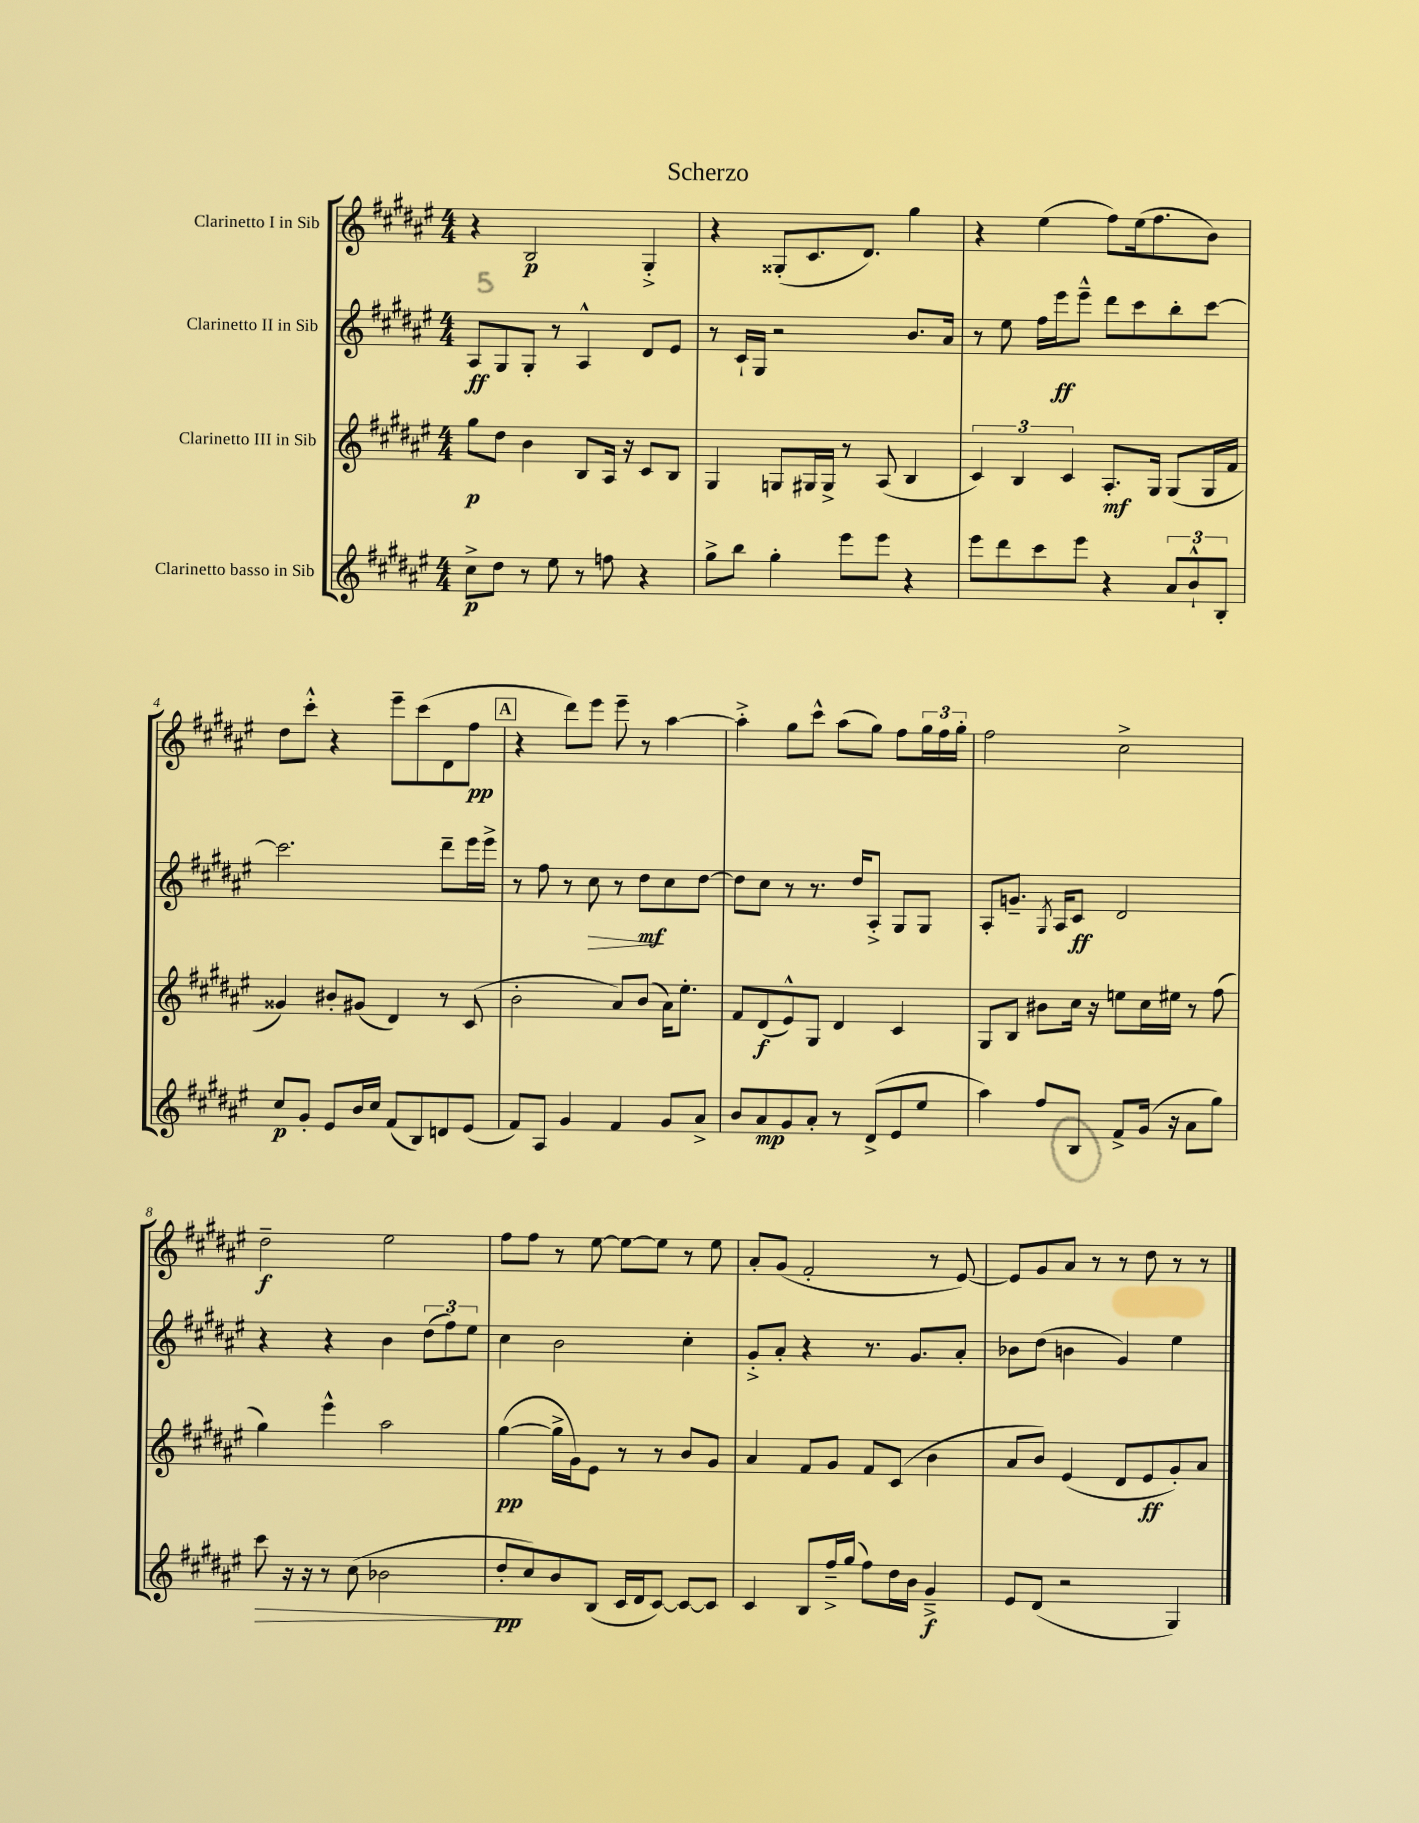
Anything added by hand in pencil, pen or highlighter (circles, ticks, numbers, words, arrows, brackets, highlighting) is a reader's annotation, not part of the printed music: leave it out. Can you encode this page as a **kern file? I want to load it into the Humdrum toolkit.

**kern	**dynam	**kern	**dynam	**kern	**dynam	**kern	**dynam
*part4	*part4	*part3	*part3	*part2	*part2	*part1	*part1
*staff4	*staff4	*staff3	*staff3	*staff2	*staff2	*staff1	*staff1
*I"Clarinetto basso in Sib	*	*I"Clarinetto III in Sib	*	*I"Clarinetto II in Sib	*	*I"Clarinetto I in Sib	*
*clefG2	*	*clefG2	*	*clefG2	*	*clefG2	*
*k[f#c#g#d#a#e#]	*	*k[f#c#g#d#a#e#]	*	*k[f#c#g#d#a#e#]	*	*k[f#c#g#d#a#e#]	*
*M4/4	*	*M4/4	*	*M4/4	*	*M4/4	*
=1	=1	=1	=1	=1	=1	=1	=1
8cc#^\L	p	8gg#\L	p	8A#/L	ff	4r	.
8dd#\J	.	8dd#\J	.	8G#/	.	.	.
8r	.	4b\	.	8G#'/J	.	2B/	p
8ee#\	.	.	.	8r	.	.	.
8r	.	8B/L	.	4A#^^/	.	.	.
8ffn\	.	16A#/Jk	.	.	.	.	.
.	.	16r	.	.	.	.	.
4r	.	8c#/L	.	8d#/L	.	4G#'^/	.
.	.	8B/J	.	8e#/J	.	.	.
=2	=2	=2	=2	=2	=2	=2	=2
8gg#^\L	.	4G#/	.	8r	.	4r	.
8bb\J	.	.	.	16c#`/LL	.	.	.
.	.	.	.	16G#/JJ	.	.	.
4gg#'\	.	8Gn/L	.	2r	.	(8G##X'/L	.
.	.	16G#X/L	.	.	.	8.c#/	.
.	.	16G#^/JJ	.	.	.	.	.
8eee#\L	.	8r	.	.	.	.	.
.	.	.	.	.	.	8.d#/J)	.
8eee#\J	.	(8A#/	.	.	.	.	.
4r	.	4B/	.	8.b/L	.	4gg#\	.
.	.	.	.	16a#/Jk	.	.	.
=3	=3	=3	=3	=3	=3	=3	=3
8eee#\L	.	6c#/)	.	8r	.	4r	.
8ddd#\	.	.	.	8ee#\	.	.	.
.	.	6B/	.	.	.	.	.
8ccc#\	.	.	.	16ff#\LL	.	(4ee#\	.
.	.	.	.	16eee#\J	ff	.	.
.	.	6c#/	.	.	.	.	.
8eee#\J	.	.	.	8eee#~^^\J	.	.	.
4r	.	8.A#'/L	mf	8ddd#\L	.	8ff#\L)	.
.	.	.	.	8ccc#\	.	(16ee#\k	.
.	.	16G#/Jk	.	.	.	8.ff#\	.
12a#/L	.	(8G#/L	.	8bb'\	.	.	.
12b`^^/	.	.	.	.	.	.	.
.	.	16G#/L	.	[8ccc#\J	.	8b\J)	.
12B'/J	.	.	.	.	.	.	.
.	.	16f#/JJ	.	.	.	.	.
!!LO:LB:g=z
=4	=4	=4	=4	=4	=4	=4	=4
8cc#/L	p	4g##X/)	.	2.ccc#\]	.	8dd#\L	.
8g#'/J	.	.	.	.	.	8ccc#'^^\J	.
8e#/L	.	8b#X'/L	.	.	.	4r	.
16b/L	.	(8g#X/J	.	.	.	.	.
16cc#/JJ	.	.	.	.	.	.	.
(8f#/L	.	4d#/)	.	.	.	8eee#~\L	.
8B/)	.	.	.	.	.	(8ccc#\	.
8dn/	.	8r	.	8ddd#~\L	.	8d#\	.
(8e#/J	.	(8c#/	.	16eee#\L	.	8ff#\J	pp
.	.	.	.	16eee#^\JJ	.	.	.
!!LO:REH:place=s1:t=A
=5	=5	=5	=5	=5	=5	=5	=5
8f#/L)	.	2b'\	.	8r	.	4r	.
8A#/J	.	.	.	8ff#\	.	.	.
4g#/	.	.	.	8r	.	8ddd#\L)	.
!	!	!	!	!	!LO:HP:b	!	!
.	.	.	.	8cc#\	>	8eee#\J	.
4f#/	.	8a#/L)	.	8r	.	8eee#~\	.
.	.	(8b/J	.	8dd#\L	mf	8r	.
8g#/L	.	16a#\KL)	.	8cc#\	]	[4aa#\	.
.	.	8.ee#'\J	.	.	.	.	.
8a#^/J	.	.	.	[8dd#\J	.	.	.
=6	=6	=6	=6	=6	=6	=6	=6
8b/L	.	8f#/L	.	8dd#\L]	.	4aa#'^\]	.
8a#/	mp	(8d#/	f	8cc#\J	.	.	.
8g#/	.	8e#^^/)	.	8r	.	8gg#\L	.
8a#'/J	.	8G#/J	.	8.r	.	8ccc#^^\J	.
8r	.	4d#/	.	.	.	(8aa#\L	.
.	.	.	.	16dd#/KL	.	.	.
(8d#^/L	.	.	.	8A#'^/J	.	8gg#\J)	.
8e#/	.	4c#/	.	8G#/L	.	8ff#\L	.
8ee#/J	.	.	.	8G#/J	.	24gg#\L	.
.	.	.	.	.	.	24ff#\	.
.	.	.	.	.	.	24gg#'\JJ	.
=7	=7	=7	=7	=7	=7	=7	=7
4aa#\)	.	8G#/L	.	8A#'/L	.	2ff#\	.
.	.	8B/J	.	8.gn~/J	.	.	.
8ff#/L	.	8b#X\L	.	.	.	.	.
.	.	.	.	8qG#/	.	.	.
.	.	.	.	16A#/KL	.	.	.
8B/J	.	16cc#\Jk	.	8c#/J	ff	.	.
.	.	16r	.	.	.	.	.
8f#^/L	.	8een\L	.	2d#/	.	2cc#^\	.
(16g#/Jk	.	16cc#\L	.	.	.	.	.
16r	.	16ee#X\JJ	.	.	.	.	.
8a#\L	.	8r	.	.	.	.	.
8gg#\J)	.	(8ff#\	.	.	.	.	.
!!LO:LB:g=z
=8	=8	=8	=8	=8	=8	=8	=8
!	!LO:HP:b	!	!	!	!	!	!
8ccc#\	>	4gg#\)	.	4r	.	2dd#~\	f
16r	.	.	.	.	.	.	.
16r	.	.	.	.	.	.	.
8r	.	4eee#^^\	.	4r	.	.	.
(8cc#\	.	.	.	.	.	.	.
2b-X\	.	2aa#\	.	4b\	.	2ee#\	.
.	.	.	.	(12dd#\L	.	.	.
.	.	.	.	12ff#\)	.	.	.
.	.	.	.	12ee#\J	.	.	.
=9	=9	=9	=9	=9	=9	=9	=9
8dd#'/L	pp	([4gg#\	pp	4cc#\	.	8ff#\L	.
8cc#/)	]	.	.	.	.	8ff#\J	.
8b/	.	16gg#^\LL]	.	2b\	.	8r	.
.	.	16g#\J)	.	.	.	.	.
(8B/J	.	8e#\J	.	.	.	[8ee#\	.
16c#/LL	.	8r	.	.	.	8ee#\L_	.
16d#/J	.	.	.	.	.	.	.
[8c#/J)	.	8r	.	.	.	8ee#\J]	.
8c#/L_	.	8b/L	.	4cc#'\	.	8r	.
8c#/J]	.	8g#/J	.	.	.	8ee#\	.
=10	=10	=10	=10	=10	=10	=10	=10
4c#/	.	4a#/	.	8g#'^/L	.	8a#'/L	.
.	.	.	.	8a#'/J	.	(8g#/J	.
8B/L	.	8f#/L	.	4r	.	2f#'/	.
16ff#~^/L	.	8g#/J	.	.	.	.	.
(16gg#/JJ	.	.	.	.	.	.	.
8ff#\L)	.	8f#/L	.	8.r	.	.	.
16dd#\L	.	(8c#/J	.	.	.	.	.
16b\JJ	.	.	.	8.g#/L	.	.	.
4g#~^/	f	4b\	.	.	.	8r	.
.	.	.	.	8a#'/J	.	[8e#/)	.
=11	=11	=11	=11	=11	=11	=11	=11
8e#/L	.	8a#/L	.	8b-X\L	.	8e#/L]	.
(8d#/J	.	8b/J)	.	(8dd#\J	.	8g#/	.
2r	.	(4e#/	.	4bn\	.	8a#/J	.
.	.	.	.	.	.	8r	.
.	.	8d#/L	.	4g#/)	.	8r	.
.	.	8e#/	ff	.	.	8dd#\	.
4G#/)	.	8g#'/)	.	4ee#\	.	8r	.
.	.	8a#/J	.	.	.	8r	.
==	==	==	==	==	==	==	==
*-	*-	*-	*-	*-	*-	*-	*-
